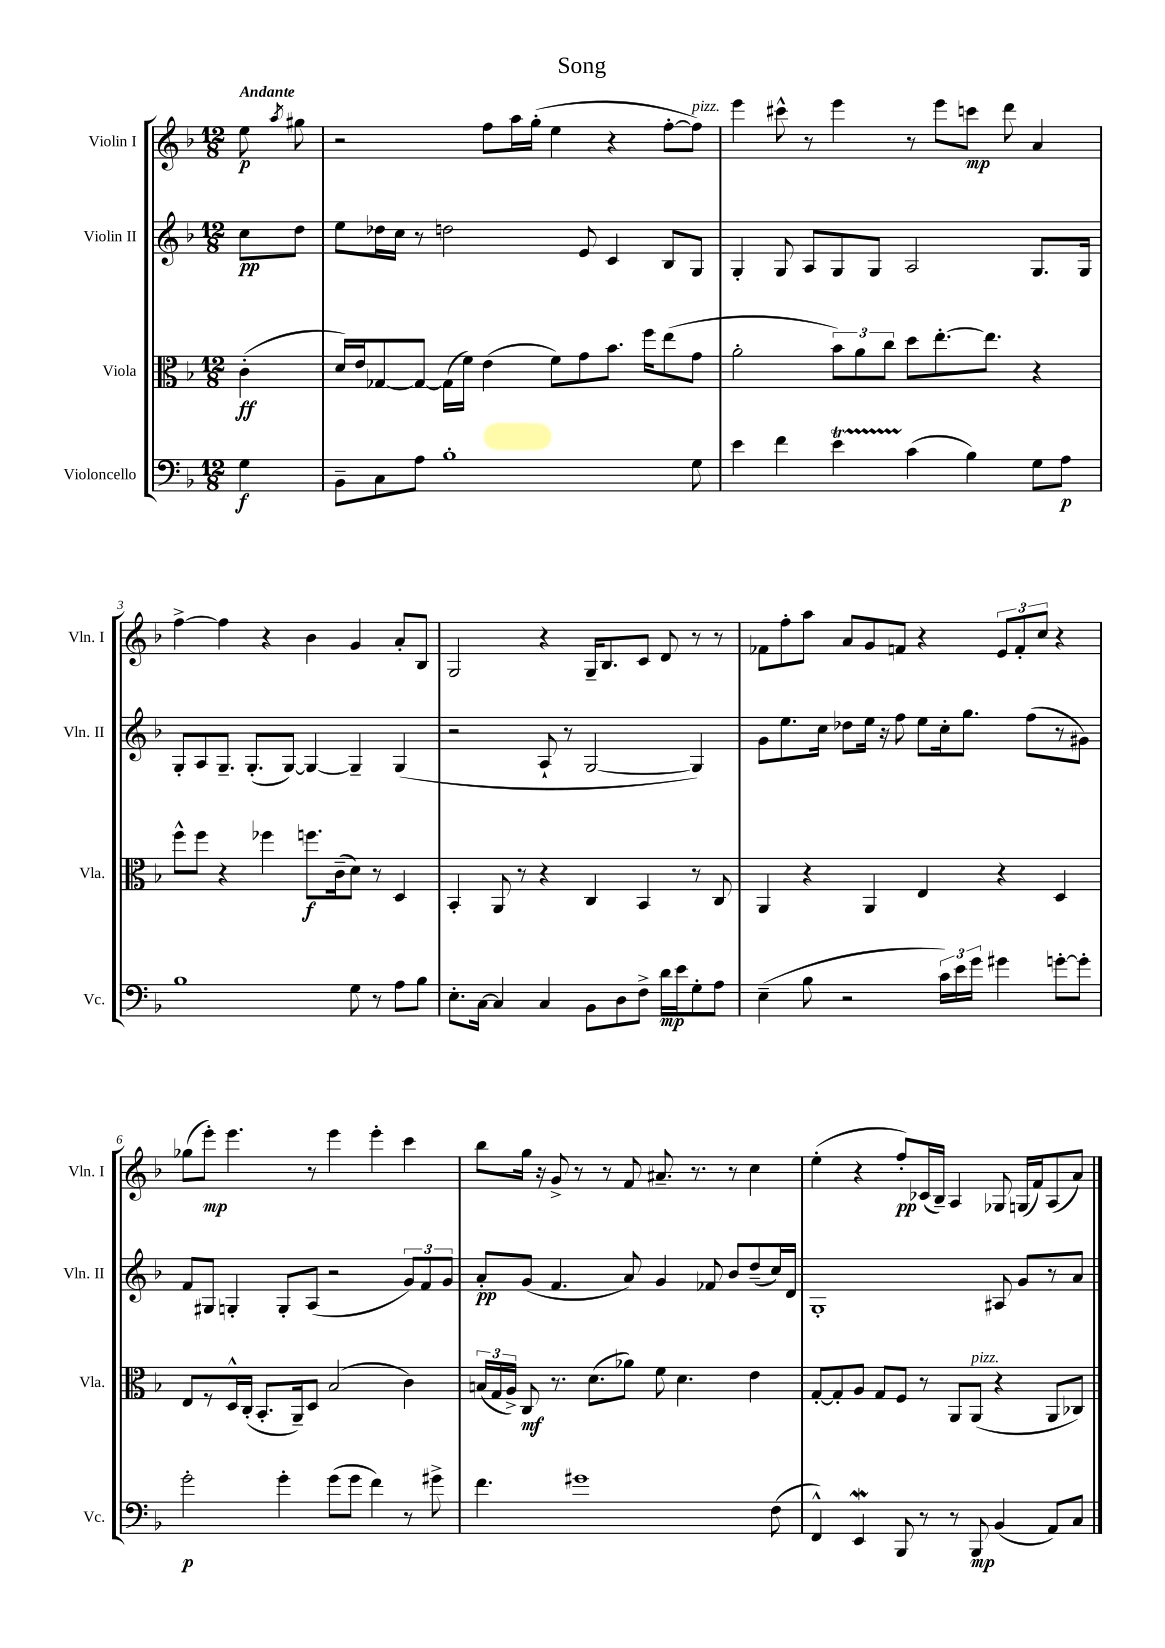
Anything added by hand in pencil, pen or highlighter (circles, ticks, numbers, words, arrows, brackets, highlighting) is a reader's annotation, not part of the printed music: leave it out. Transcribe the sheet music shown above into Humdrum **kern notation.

**kern	**dynam	**kern	**dynam	**kern	**dynam	**kern	**dynam
*part4	*part4	*part3	*part3	*part2	*part2	*part1	*part1
*staff4	*staff4	*staff3	*staff3	*staff2	*staff2	*staff1	*staff1
*I"Violoncello	*	*I"Viola	*	*I"Violin II	*	*I"Violin I	*
*I'Vc.	*	*I'Vla.	*	*I'Vln. II	*	*I'Vln. I	*
*clefF4	*	*clefC3	*	*clefG2	*	*clefG2	*
*k[b-]	*	*k[b-]	*	*k[b-]	*	*k[b-]	*
*M12/8	*	*M12/8	*	*M12/8	*	*M12/8	*
=	=	=	=	=	=	=	=
!	!	!	!	!	!	!LO:TX:a:B:t=Andante	!
4G\	f	(4c'\	ff	8cc\L	pp	8ee\	p
.	.	.	.	.	.	8qaa/	.
.	.	.	.	8dd\J	.	8gg#X\	.
=1	=1	=1	=1	=1	=1	=1	=1
8BB-~\L	.	16d/LL)	.	8ee\L	.	2r	.
.	.	16e/J	.	.	.	.	.
8C\	.	[8G-X/	.	16dd-X\L	.	.	.
.	.	.	.	16cc\JJ	.	.	.
8A\J	.	8G-/J_	.	8r	.	.	.
1B-'	.	(16G-\LL]	.	2ddn\	.	.	.
.	.	16f\JJ)	.	.	.	.	.
.	.	(4e\	.	.	.	8ff\L	.
.	.	.	.	.	.	16aa\L	.
.	.	.	.	.	.	(16gg'\JJ	.
.	.	8f\L)	.	.	.	4ee\	.
.	.	8g\	.	8e/	.	.	.
.	.	8.b-\J	.	4c/	.	4r	.
.	.	16ff\KL	.	.	.	.	.
.	.	(8ee\	.	8B-/L	.	[8ff'\L	.
!	!	!	!	!	!	!LO:TX:a:i:t=pizz.	!
8G\	.	8g\J	.	8G/J	.	8ff\J])	.
=2	=2	=2	=2	=2	=2	=2	=2
4e\	.	2a'\	.	4G'/	.	4eee\	.
4f\	.	.	.	8G/	.	8ccc#X^^\	.
.	.	.	.	8A/L	.	8r	.
4et\	.	12b-\L)	.	8G/	.	4eee\	.
.	.	12a\	.	.	.	.	.
.	.	.	.	8G/J	.	.	.
.	.	12cc\J	.	.	.	.	.
(4c\	.	8dd\L	.	2A/	.	8r	.
.	.	[8.ee'\	.	.	.	8eee\L	.
4B-\)	.	.	.	.	.	8cccn\J	mp
.	.	8.ee\J]	.	.	.	.	.
.	.	.	.	.	.	8ddd\	.
8G\L	.	4r	.	8.G/L	.	4a/	.
8A\J	p	.	.	.	.	.	.
.	.	.	.	16G/Jk	.	.	.
!!LO:LB:g=z
=3	=3	=3	=3	=3	=3	=3	=3
1B-	.	8ff^^\L	.	8G'/L	.	[4ff^\	.
.	.	8ff\J	.	8A/	.	.	.
.	.	4r	.	8.G~/J	.	4ff\]	.
.	.	.	.	(8.G'/L	.	.	.
.	.	4ff-X\	.	.	.	4r	.
.	.	.	.	[8G/J)	.	.	.
.	.	8.ffn\L	f	4G/_	.	4b-\	.
.	.	(16c~\k	.	.	.	.	.
8G\	.	8d\J)	.	4G~/]	.	4g/	.
8r	.	8r	.	.	.	.	.
8A\L	.	4D/	.	(4G/	.	8a'/L	.
8B-\J	.	.	.	.	.	8B-/J	.
=4	=4	=4	=4	=4	=4	=4	=4
8.E'\L	.	4BB-'/	.	2r	.	2G/	.
[16C\Jk	.	.	.	.	.	.	.
4C/]	.	8AA/	.	.	.	.	.
.	.	8r	.	.	.	.	.
4C/	.	4r	.	8A`/	.	4r	.
.	.	.	.	8r	.	.	.
8BB-\L	.	4C/	.	[2G/	.	16G~/KL	.
.	.	.	.	.	.	8.B-/	.
8D\	.	.	.	.	.	.	.
8F^\J	.	4BB-/	.	.	.	8c/J	.
16d\LL	mp	.	.	.	.	8d/	.
16e\J	.	.	.	.	.	.	.
8G'\	.	8r	.	4G/])	.	8r	.
8A\J	.	8C/	.	.	.	8r	.
=5	=5	=5	=5	=5	=5	=5	=5
(4E~\	.	4AA/	.	8g\L	.	8f-X\L	.
.	.	.	.	8.ee\	.	8ff'\	.
8B-\	.	4r	.	.	.	8aa\J	.
.	.	.	.	16cc\Jk	.	.	.
2r	.	.	.	8dd-X\L	.	8a/L	.
.	.	4AA/	.	16ee\Jk	.	8g/	.
.	.	.	.	16r	.	.	.
.	.	.	.	8ff\	.	8fn/J	.
.	.	4E/	.	8ee\L	.	4r	.
24c\LL)	.	.	.	16cc'\k	.	.	.
24e\	.	.	.	.	.	.	.
.	.	.	.	8.gg\J	.	.	.
24g\JJ	.	.	.	.	.	.	.
4g#X\	.	4r	.	.	.	12e/L	.
.	.	.	.	.	.	12f'/	.
.	.	.	.	(8ff\L	.	.	.
.	.	.	.	.	.	12cc/J	.
[8gn'\L	.	4D/	.	8r	.	4r	.
8g'\J]	.	.	.	8g#X\J)	.	.	.
!!LO:LB:g=z
=6	=6	=6	=6	=6	=6	=6	=6
2g'\	p	8E/L	.	8f/L	.	(8gg-X\L	.
.	.	8r	.	8G#X/J	.	8eee'\J)	mp
.	.	16D^^/L	.	4Gn'/	.	4.eee\	.
.	.	(16C'/JJ	.	.	.	.	.
.	.	8.BB-'/L	.	.	.	.	.
4g'\	.	.	.	8G'/L	.	.	.
.	.	16AA~/k)	.	.	.	.	.
.	.	8D/J	.	(8A/J	.	8r	.
(8g\L	.	(2B-/	.	2r	.	4eee\	.
8g\J	.	.	.	.	.	.	.
4f\)	.	.	.	.	.	4eee'\	.
8r	.	4c\)	.	12g/L)	.	4ccc\	.
.	.	.	.	12f/	.	.	.
8g#X^\	.	.	.	.	.	.	.
.	.	.	.	12g/J	.	.	.
=7	=7	=7	=7	=7	=7	=7	=7
4.f\	.	(24Bn/LL	.	8a'/L	pp	8bb-\L	.
.	.	24G/	.	.	.	.	.
.	.	24A^/JJ)	.	.	.	.	.
.	.	8C/	mf	(8g/J	.	16gg\Jk	.
.	.	.	.	.	.	16r	.
.	.	8.r	.	4.f/	.	8g^/	.
1g#X	.	.	.	.	.	8r	.
.	.	(8.d\L	.	.	.	.	.
.	.	.	.	.	.	8r	.
.	.	8a-X\J)	.	8a/)	.	8f/	.
.	.	8f\	.	4g/	.	8.a#X~/	.
.	.	4.d\	.	.	.	.	.
.	.	.	.	.	.	8.r	.
.	.	.	.	8f-X/	.	.	.
.	.	.	.	8b-/L	.	8r	.
.	.	4e\	.	(8dd~/	.	4cc\	.
(8F\	.	.	.	16cc/L)	.	.	.
.	.	.	.	16d/JJ	.	.	.
=8	=8	=8	=8	=8	=8	=8	=8
4FF^^/)	.	[8G'/L	.	1G'	.	(4ee'\	.
.	.	8G'/]	.	.	.	.	.
4EEW/	.	8A/J	.	.	.	4r	.
.	.	8G/L	.	.	.	.	.
8BBB-/	.	8F/J	.	.	.	8ff'/L)	pp
8r	.	8r	.	.	.	(16c-X/L	.
.	.	.	.	.	.	16B-~/JJ)	.
8r	.	8AA/L	.	.	.	4A/	.
!	!	!LO:TX:a:i:t=pizz.	!	!	!	!	!
8BBB-/	mp	(8AA/J	.	.	.	.	.
(4BB-/	.	4r	.	8A#X/	.	8G-X/	.
.	.	.	.	8g/L	.	(16Gn/LL	.
.	.	.	.	.	.	16f/J)	.
8AA/L)	.	8AA/L	.	8r	.	(8A/	.
8C/J	.	8C-X/J)	.	8a/J	.	8a/J)	.
==	==	==	==	==	==	==	==
*-	*-	*-	*-	*-	*-	*-	*-
